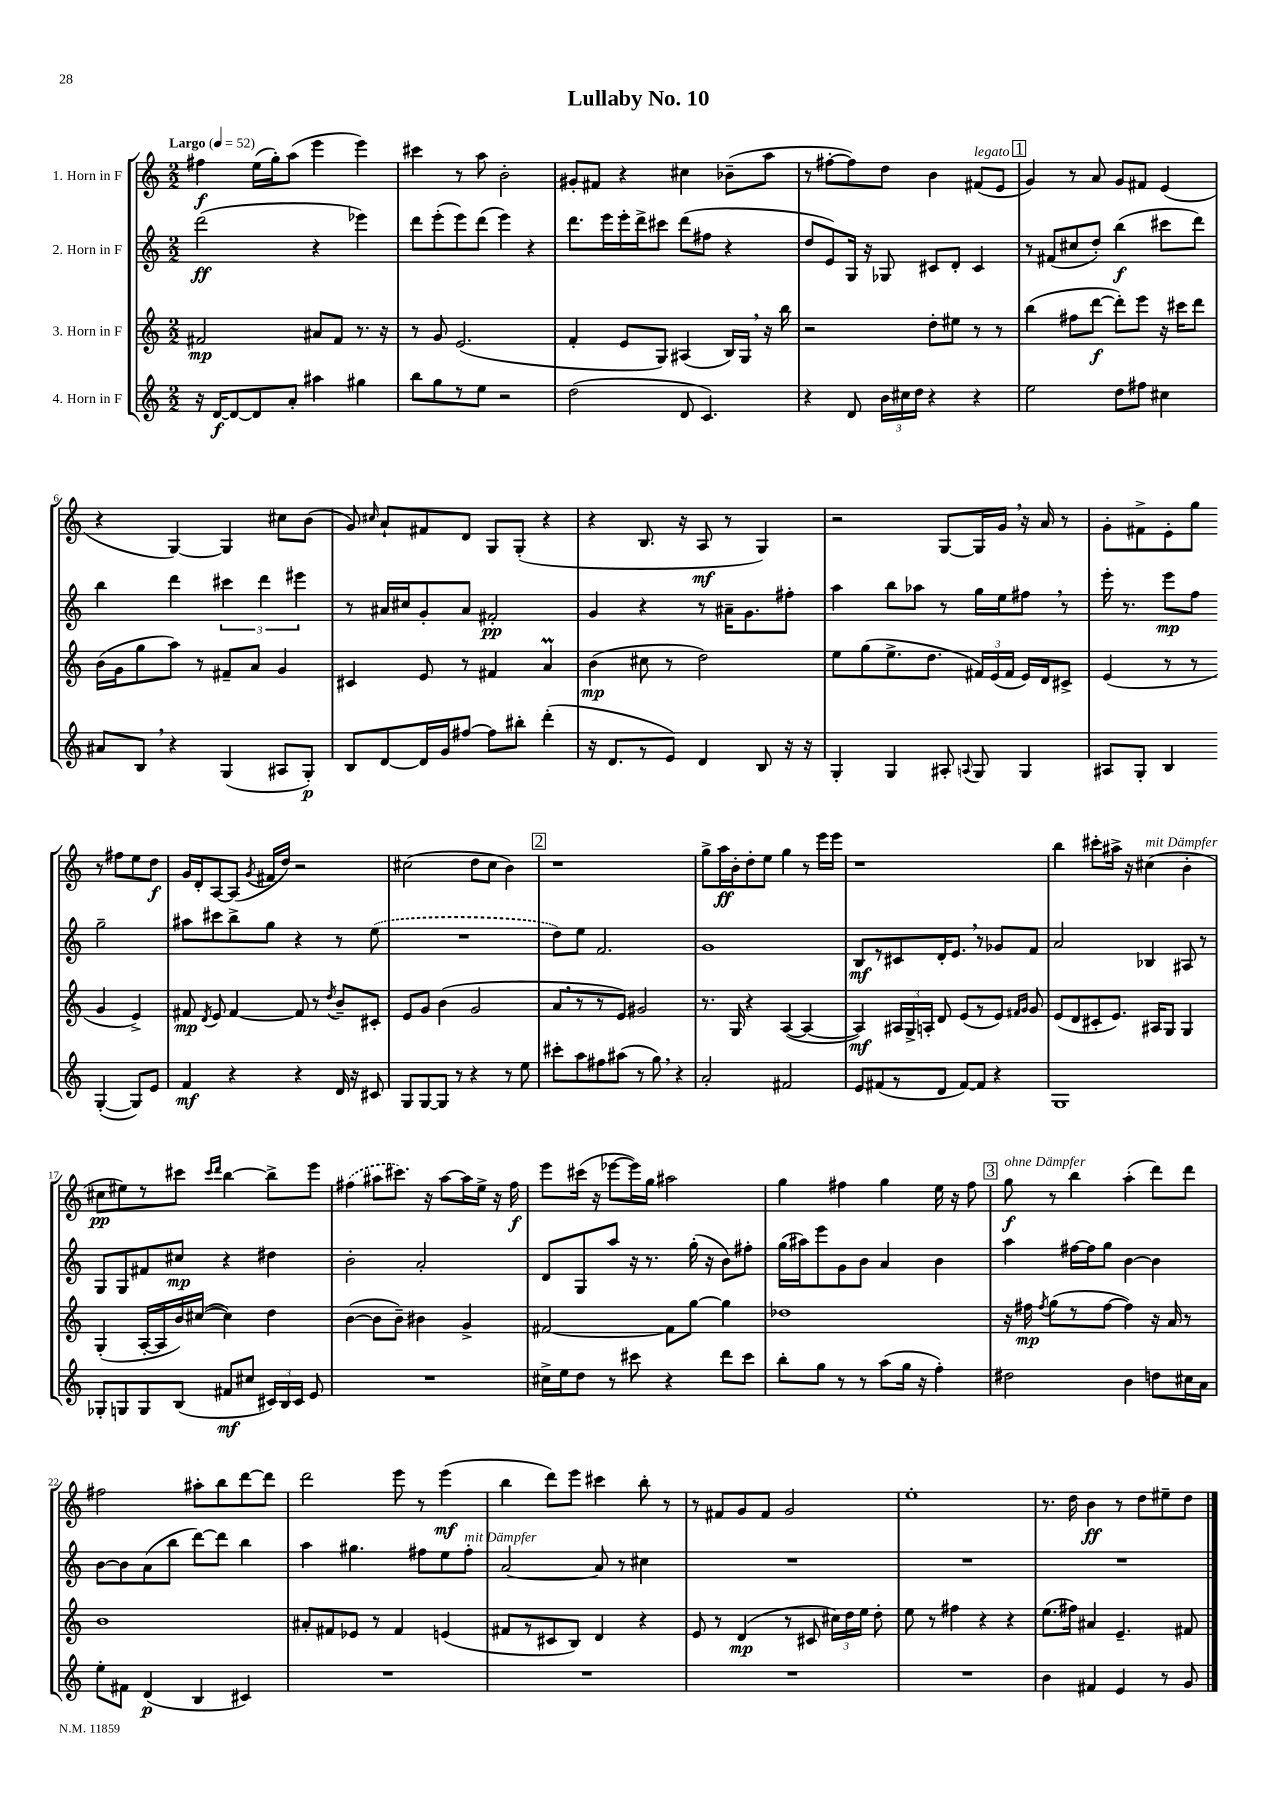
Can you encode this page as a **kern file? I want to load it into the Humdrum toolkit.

**kern	**dynam	**kern	**dynam	**kern	**dynam	**kern	**dynam
*part4	*part4	*part3	*part3	*part2	*part2	*part1	*part1
*staff4	*staff4	*staff3	*staff3	*staff2	*staff2	*staff1	*staff1
*I"4. Horn in F	*	*I"3. Horn in F	*	*I"2. Horn in F	*	*I"1. Horn in F	*
*clefG2	*	*clefG2	*	*clefG2	*	*clefG2	*
*k[]	*	*k[]	*	*k[]	*	*k[]	*
*M2/2	*	*M2/2	*	*M2/2	*	*M2/2	*
*MM52	*	*MM52	*	*MM52	*	*MM52	*
=1	=1	=1	=1	=1	=1	=1	=1
!	!	!	!	!	!	!LO:TX:a:B:t=Largo	!
16r	.	2f#X/	mp	(2ddd\	ff	4ff#X\	f
[16d/KL	f	.	.	.	.	.	.
8d/_	.	.	.	.	.	.	.
8d/]	.	.	.	.	.	(16ee\LL	.
.	.	.	.	.	.	16gg'\J)	.
8a'/J	.	.	.	.	.	(8aa\J	.
4aa#X\	.	8a#X/L	.	4r	.	4eee\	.
.	.	8f#/J	.	.	.	.	.
4gg#X\	.	8.r	.	4eee-X\)	.	4eee\)	.
.	.	16r	.	.	.	.	.
=2	=2	=2	=2	=2	=2	=2	=2
8bb\L	.	8r	.	8ddd\L	.	4ccc#X\	.
8gg\	.	8g/	.	(8eee'\	.	.	.
8r	.	(2.e/	.	8eee\)	.	8r	.
8ee\J	.	.	.	(8ddd\J	.	8aa\	.
2r	.	.	.	4eee\)	.	2b'\	.
.	.	.	.	4r	.	.	.
=3	=3	=3	=3	=3	=3	=3	=3
(2dd\	.	4f'/	.	8.ddd\L	.	8g#X'/L	.
.	.	.	.	.	.	8f#X/J	.
.	.	.	.	16eee\L	.	.	.
.	.	8e/L	.	16eee'\	.	4r	.
.	.	.	.	16ddd^\J	.	.	.
.	.	8G/J)	.	8ccc#X\J	.	.	.
8d/	.	(4A#X/	.	(8ddd\L	.	4cc#X\	.
4.c/)	.	.	.	8ff#X\J	.	.	.
.	.	16B/LL)	.	4r	.	(8b-X~\L	.
.	.	16G,/JJ	.	.	.	.	.
.	.	16r	.	.	.	8aa\J	.
.	.	16bb\	.	.	.	.	.
=4	=4	=4	=4	=4	=4	=4	=4
4r	.	2r	.	8dd/L	.	8r	.
.	.	.	.	8e/)	.	[8ff#X'\L	.
8d/	.	.	.	16G/Jk	.	8ff#\])	.
.	.	.	.	16r	.	.	.
24b\LL	.	.	.	8G-X/	.	8dd\J	.
24cc#X\	.	.	.	.	.	.	.
24dd\JJ	.	.	.	.	.	.	.
4r	.	8dd'\L	.	8c#X/L	.	4b\	.
.	.	8ee#X\J	.	8d'/J	.	.	.
!	!	!	!	!	!	!LO:TX:a:i:t=legato	!
4r	.	8r	.	4c#/	.	(8f#X/L	.
.	.	8r	.	.	.	8e/J	.
!!LO:REH:place=s1:t=1
=5	=5	=5	=5	=5	=5	=5	=5
2ee\	.	(4bb\	.	8r	.	4g/)	.
.	.	.	.	(8f#X/L	.	.	.
.	.	8ff#X\L	.	8cc#X/	.	8r	.
.	.	[8ddd\J	f	8dd'/J)	.	8a/	.
8dd\L	.	8ddd'\L])	.	(4bb\	f	8g/L	.
8ff#X\J	.	8eee\J	.	.	.	8f#X/J	.
4cc#X\	.	16r	.	8ccc#X\L	.	(4e/	.
.	.	16ccc#X\KL	.	.	.	.	.
.	.	8ddd\J	.	8ddd\J)	.	.	.
!!LO:LB:g=z
=6	=6	=6	=6	=6	=6	=6	=6
8a#X/L	.	(16b\LL	.	4bb\	.	4r	.
.	.	16g\J	.	.	.	.	.
8B,/J	.	8gg\	.	.	.	.	.
4r	.	8aa\J)	.	4ddd\	.	[4G/)	.
.	.	8r	.	.	.	.	.
(4G/	.	8f#X~/L	.	6ccc#X\	.	4G/]	.
.	.	8a/J	.	.	.	.	.
.	.	.	.	6ddd\	.	.	.
8A#X/L	.	4g/	.	.	.	8cc#X\L	.
.	.	.	.	6eee#X\	.	.	.
8G'/J)	p	.	.	.	.	(8b\J	.
=7	=7	=7	=7	=7	=7	=7	=7
8B/L	.	4c#X/	.	8r	.	8g/)	.
.	.	.	.	.	.	16qqcc#X/	.
[8d/	.	.	.	16a#X/LL	.	8a`/L	.
.	.	.	.	16cc#X/J	.	.	.
16d/L]	.	8e/	.	8g'/	.	8f#X/	.
16g/J	.	.	.	.	.	.	.
[8ff#X/J	.	8r	.	8a#/J	.	8d/J	.
8ff#\L]	.	4f#X/	.	2f#X'/	pp	8G/L	.
8bb#X'\J	.	.	.	.	.	(8G'/J	.
(4ddd'\	.	4aM/	.	.	.	4r	.
=8	=8	=8	=8	=8	=8	=8	=8
16r	.	(4b\	mp	4g/	.	4r	.
8.d/L	.	.	.	.	.	.	.
8r	.	8cc#X\	.	4r	.	8.B/	.
8e/J)	.	8r	.	.	.	.	.
.	.	.	.	.	.	16r	.
4d/	.	2dd\)	.	8r	.	8A/	mf
.	.	.	.	16a#X~\KL	.	8r	.
.	.	.	.	8.g\	.	.	.
8B/	.	.	.	.	.	4G/)	.
16r	.	.	.	8ff#X'\J	.	.	.
16r	.	.	.	.	.	.	.
=9	=9	=9	=9	=9	=9	=9	=9
4G'/	.	8ee\L	.	4aa\	.	2r	.
.	.	(8gg\	.	.	.	.	.
4G/	.	8.ee^\	.	8bb\L	.	.	.
.	.	.	.	8aa-X\J	.	.	.
.	.	8.dd\J	.	.	.	.	.
8A#X'/	.	.	.	8r	.	[8G/L	.
8qqAn/	.	.	.	.	.	.	.
8G/	.	24f#X/LL)	.	16gg\LL	.	16G/L]	.
.	.	(24e/	.	.	.	.	.
.	.	.	.	16ee\J	.	16g,/JJ	.
.	.	24f#/JJ	.	.	.	.	.
4G/	.	16e/LL)	.	8ff#X,\J	.	16r	.
.	.	16d/J	.	.	.	16a/	.
.	.	8c#X^/J	.	8r	.	8r	.
=10	=10	=10	=10	=10	=10	=10	=10
8A#X/L	.	(4e/	.	16eee'\	.	8g'\L	.
.	.	.	.	8.r	.	.	.
8G'/J	.	.	.	.	.	8f#X^\	.
4B/	.	8r	.	8eee\L	mp	8e'\	.
.	.	8r	.	8ff\J	.	8gg\J	.
([4G'/	.	4g/	.	2gg~\	.	8r	.
.	.	.	.	.	.	8ff#X\L	.
8G/L])	.	4e^/)	.	.	.	8ee\	.
8e/J	.	.	.	.	.	8dd\J	f
!!LO:LB:g=z
=11	=11	=11	=11	=11	=11	=11	=11
4f/	mf	8f#X/	mp	8aa#X\L	.	16g/LL	.
.	.	.	.	.	.	16d'/J	.
.	.	8qd/	.	.	.	.	.
.	.	8e/	.	8ccc#X\	.	[8A/	.
4r	.	[4f#/	.	8bb^\	.	(8A/J]	.
.	.	.	.	.	.	8qg/	.
.	.	.	.	8gg\J	.	16f#X/LL	.
.	.	.	.	.	.	16dd/JJ)	.
4r	.	8f#/]	.	4r	.	2r	.
.	.	8r	.	.	.	.	.
.	.	8qdd/	.	.	.	.	.
16d/	.	8b~/L	.	8r	.	.	.
16r	.	.	.	.	.	.	.
8c#X/	.	8c#X'/J	.	(8ee\	.	.	.
=12	=12	=12	=12	=12	=12	=12	=12
8G/L	.	8e/L	.	1r	.	(2cc#X\	.
[8G/	.	8g/J	.	.	.	.	.
8G/J]	.	(4b\	.	.	.	.	.
8r	.	.	.	.	.	.	.
4r	.	2g/	.	.	.	8dd\L	.
.	.	.	.	.	.	8cc#\J	.
8r	.	.	.	.	.	4b\)	.
8ee\	.	.	.	.	.	.	.
!!LO:REH:place=s1:t=2
=13	=13	=13	=13	=13	=13	=13	=13
8ccc#X'\L	.	8a,/L	.	8dd\L)	.	1r	.
8aa\	.	8r	.	8ee\J	.	.	.
8ff#X\	.	8r	.	2.f/	.	.	.
(8aa#X\J	.	8e/J)	.	.	.	.	.
8r	.	2g#X/	.	.	.	.	.
8gg,\)	.	.	.	.	.	.	.
4r	.	.	.	.	.	.	.
=14	=14	=14	=14	=14	=14	=14	=14
2a'/	.	8.r	.	1g	.	8gg^\L	.
.	.	.	.	.	.	16aa\L	ff
.	.	16G/	.	.	.	16b'\J	.
.	.	4r	.	.	.	8dd'\	.
.	.	.	.	.	.	8ee\J	.
2f#X/	.	([4A/	.	.	.	4gg\	.
.	.	4A/_	.	.	.	8r	.
.	.	.	.	.	.	16eee\LL	.
.	.	.	.	.	.	16eee\JJ	.
=15	=15	=15	=15	=15	=15	=15	=15
8e/L	.	4A/])	mf	8B/L	mf	1r	.
(8f#X/	.	.	.	8r	.	.	.
8r	.	24A#X/LL	.	8c#X/	.	.	.
.	.	24G^/	.	.	.	.	.
.	.	24An'/JJ	.	.	.	.	.
8d/J	.	8d/	.	16d'/K	.	.	.
.	.	.	.	8.e,/J	.	.	.
[8f#/L)	.	(8e/L	.	.	.	.	.
8f#/J]	.	8r	.	8r	.	.	.
4r	.	8e/J)	.	8g-X/L	.	.	.
.	.	16qqf#X/LL	.	.	.	.	.
.	.	16qqg/JJ	.	.	.	.	.
.	.	8g/	.	8f/J	.	.	.
=16	=16	=16	=16	=16	=16	=16	=16
1G	.	(8e/L	.	2a/	.	4bb\	.
.	.	8d/	.	.	.	.	.
.	.	8c#X'/	.	.	.	8ccc#X'\L	.
.	.	8.e/J)	.	.	.	16aa#X^\Jk	.
.	.	.	.	.	.	16r	.
!	!	!	!	!	!	!LO:TX:a:i:t=mit Dämpfer	!
.	.	.	.	4B-X/	.	(4cc#X\	.
.	.	16A#X/KL	.	.	.	.	.
.	.	8G/J	.	.	.	.	.
.	.	4G/	.	8A#X/	.	4b'\	.
.	.	.	.	8r	.	.	.
!!LO:LB:g=z
=17	=17	=17	=17	=17	=17	=17	=17
8G-X'/L	.	(4G'/	.	8G/L	.	8cc#X\L	pp
8Gn/	.	.	.	8G/	.	8ee#X\)	.
8G/	.	[16A'/LL	.	8f#X/	.	8r	.
.	.	16A/]	.	.	.	.	.
(8B/J	.	16b/)	.	8cc#X/J	mp	8ccc#X\J	.
.	.	([16cc#X/JJ	.	.	.	.	.
.	.	.	.	.	.	16qqccc#/LL	.
.	.	.	.	.	.	16qqddd/JJ	.
8f#X/L	mf	4cc#\])	.	4r	.	[4bb\	.
8cc#X/J	.	.	.	.	.	.	.
24c#X/LL)	.	4dd\	.	4dd#X\	.	8bb^\L]	.
24B/	.	.	.	.	.	.	.
24c#/JJ	.	.	.	.	.	.	.
8e/	.	.	.	.	.	8eee\J	.
=18	=18	=18	=18	=18	=18	=18	=18
1r	.	([4b\	.	2b'\	.	(4ff#X\	.
.	.	8b\L]	.	.	.	8aa#X\L	.
.	.	8b~\J)	.	.	.	8.ccc#X\J)	.
.	.	4b#X\	.	2a'/	.	.	.
.	.	.	.	.	.	16r	.
.	.	.	.	.	.	[8aa#\L	.
.	.	4g^/	.	.	.	16aa#\L]	.
.	.	.	.	.	.	16ee^\JJ	.
.	.	.	.	.	.	16r	.
.	.	.	.	.	.	16ff#\	f
=19	=19	=19	=19	=19	=19	=19	=19
16cc#X^\LL	.	[2f#X/	.	8d/L	.	8eee\L	.
16ee\J	.	.	.	.	.	.	.
8dd\J	.	.	.	8G/	.	(16ccc#X\Jk	.
.	.	.	.	.	.	16r	.
8r	.	.	.	8aa/J	.	[8eee-X\L	.
8ccc#X\	.	.	.	16r	.	16eee-\L])	.
.	.	.	.	8.r	.	16gg\JJ	.
4r	.	8f#\L]	.	.	.	2aa#X\	.
.	.	[8gg\J	.	(16gg'\	.	.	.
.	.	.	.	16r	.	.	.
8ddd\L	.	4gg\]	.	8b\L)	.	.	.
8ccc#\J	.	.	.	8ff#X'\J	.	.	.
=20	=20	=20	=20	=20	=20	=20	=20
8bb'\L	.	1dd-X	.	(16gg\LL	.	4gg\	.
.	.	.	.	16aa#X\J)	.	.	.
8gg\J	.	.	.	8eee\	.	.	.
8r	.	.	.	8g\	.	4ff#X\	.
8r	.	.	.	8b\J	.	.	.
(8aa\L	.	.	.	4a/	.	4gg\	.
16gg\Jk	.	.	.	.	.	.	.
16r	.	.	.	.	.	.	.
4ff'\)	.	.	.	4b\	.	16ee\	.
.	.	.	.	.	.	16r	.
.	.	.	.	.	.	8ff#\	.
!!LO:REH:place=s1:t=3
=21	=21	=21	=21	=21	=21	=21	=21
!	!	!	!	!	!	!LO:TX:a:i:t=ohne Dämpfer	!
2dd#X\	.	16r	.	4aa\	.	8gg\	f
.	.	16ff#X\	mp	.	.	.	.
.	.	8qff#/	.	.	.	.	.
.	.	(8gg\L	.	.	.	8r	.
.	.	8r	.	[16ff#X\LL	.	4bb\	.
.	.	.	.	16ff#\J]	.	.	.
.	.	[8ff#\J	.	8gg\J	.	.	.
4b\	.	4ff#\])	.	[4b\	.	(4aa'\	.
8ddn\L	.	16r	.	4b\]	.	8ddd\L)	.
.	.	16a/	.	.	.	.	.
16cc#X\L	.	8r	.	.	.	8ddd\J	.
16a\JJ	.	.	.	.	.	.	.
!!LO:LB:g=z
=22	=22	=22	=22	=22	=22	=22	=22
8ee'\L	.	1b	.	[8b\L	.	2ff#X\	.
8f#X\J	.	.	.	8b\]	.	.	.
(4d/	p	.	.	(8a\	.	.	.
.	.	.	.	8bb\J	.	.	.
4B/	.	.	.	[8ddd\L)	.	8aa#X'\L	.
.	.	.	.	8ddd\J]	.	8bb\	.
4c#X/)	.	.	.	4bb\	.	[8ddd\	.
.	.	.	.	.	.	8ddd\J]	.
=23	=23	=23	=23	=23	=23	=23	=23
1r	.	8a#X'/L	.	4aa\	.	2ddd\	.
.	.	8f#X/	.	.	.	.	.
.	.	8e-X/J	.	4.gg#X\	.	.	.
.	.	8r	.	.	.	.	.
.	.	4f#/	.	.	.	8eee\	.
.	.	.	.	8ff#X\L	.	8r	.
.	.	(4en/	.	8ee\	.	(4eee\	mf
!	!	!	!	!LO:TX:a:i:t=mit Dämpfer	!	!	!
.	.	.	.	8ff#'\J	.	.	.
=24	=24	=24	=24	=24	=24	=24	=24
1r	.	8f#X/L	.	[2a/	.	4bb\	.
.	.	8r	.	.	.	.	.
.	.	8c#X/	.	.	.	8ddd\L)	.
.	.	8B/J)	.	.	.	8eee\J	.
.	.	4d/	.	8a/]	.	4ccc#X\	.
.	.	.	.	8r	.	.	.
.	.	4r	.	4cc#X\	.	8bb'\	.
.	.	.	.	.	.	8r	.
=25	=25	=25	=25	=25	=25	=25	=25
1r	.	8e/	.	1r	.	8r	.
.	.	8r	.	.	.	8f#X/L	.
.	.	(4d/	mp	.	.	8g/	.
.	.	.	.	.	.	8f#/J	.
.	.	8r	.	.	.	2g/	.
.	.	8c#X/	.	.	.	.	.
.	.	24cc#X\LL)	.	.	.	.	.
.	.	24dd\	.	.	.	.	.
.	.	24ee\JJ	.	.	.	.	.
.	.	8dd'\	.	.	.	.	.
=26	=26	=26	=26	=26	=26	=26	=26
1r	.	8ee\	.	1r	.	1ee'	.
.	.	8r	.	.	.	.	.
.	.	4ff#X\	.	.	.	.	.
.	.	4r	.	.	.	.	.
.	.	4r	.	.	.	.	.
=27	=27	=27	=27	=27	=27	=27	=27
4b\	.	(8.ee\L	.	1r	.	8.r	.
.	.	16ff#X\Jk)	.	.	.	16dd\	.
4f#X/	.	4a#X/	.	.	.	4b\	ff
4e/	.	4.e~/	.	.	.	8r	.
.	.	.	.	.	.	8dd\L	.
8r	.	.	.	.	.	8ee#X~\	.
8g/	.	8f#X/	.	.	.	8dd\J	.
==	==	==	==	==	==	==	==
*-	*-	*-	*-	*-	*-	*-	*-
